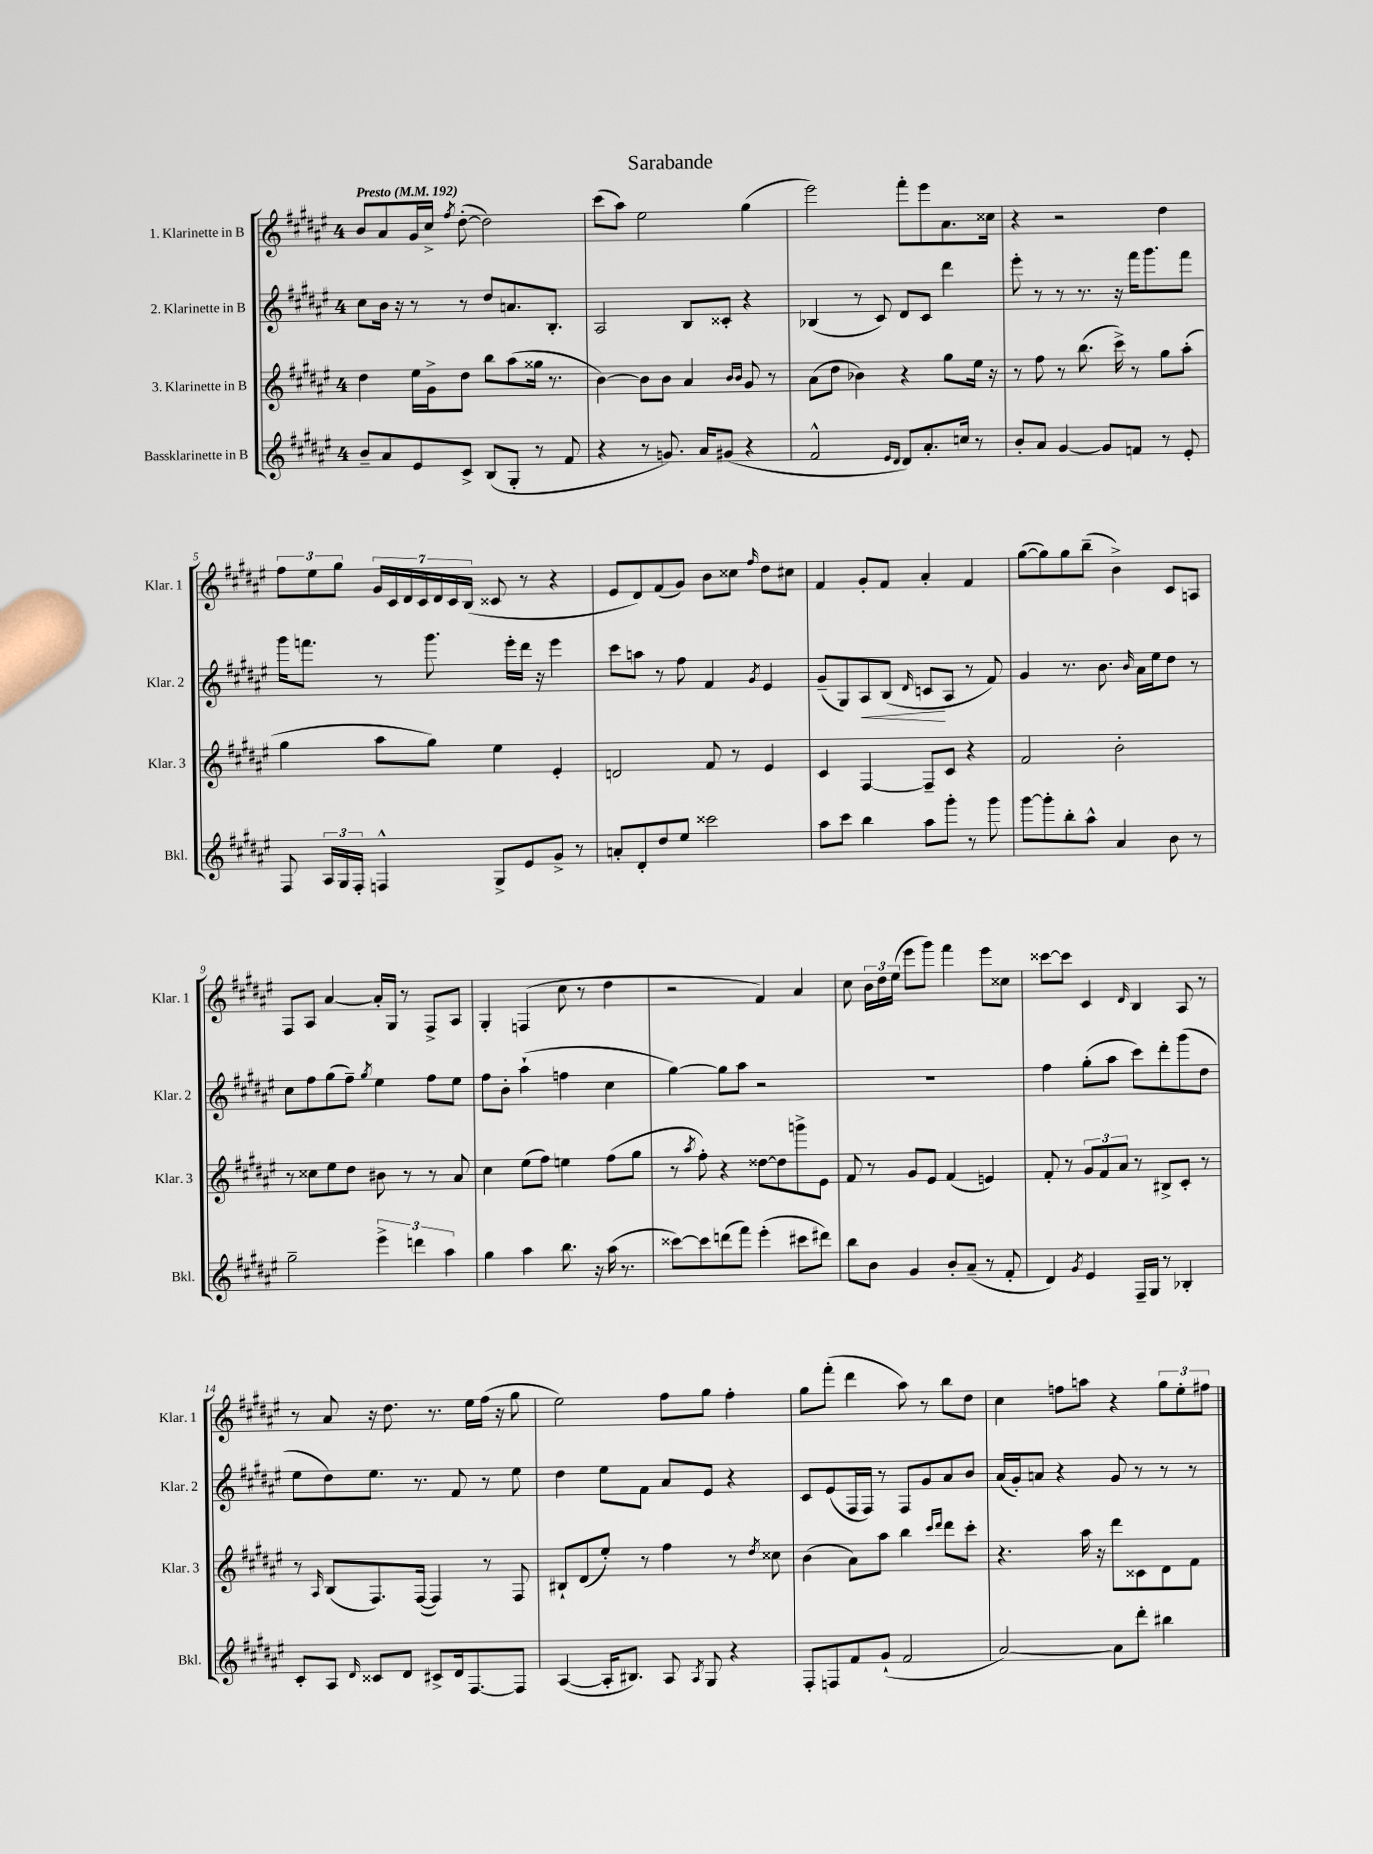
\header { title = "Sarabande" }
<<
\new StaffGroup <<
\new Staff = "s0" \with { instrumentName = "1. Klarinette in B" shortInstrumentName = "Klar. 1" } {
    \clef treble \key fis \major \once \override Staff.TimeSignature.style = #'single-digit \time 4/4 \tempo "Presto" 4 = 192
    \autoBeamOff b'8[ ais'8 gis'16 cis''16]-> \acciaccatura { fis''8 } dis''8~-.( dis''2) |
    cis'''8[( ais''8]) eis''2 gis''4( |
    eis'''2) fis'''8[-. eis'''8 ais'8. cisis''16] |
    r4 r2 dis''4 |
    \tuplet 3/2 { fis''8[ eis''8 gis''8] } \tuplet 7/4 { gis'16[ cis'16 dis'16 cis'16 dis'16 cis'16 b16]( } cisis'8 r8 r4 |
    eis'8[ dis'8) fis'8( gis'8]) b'8[ cisis''8] \grace { fis''16 } dis''8[ cis''8] |
    fis'4 gis'8[-. fis'8] ais'4-. fis'4 |
    gis''8[~( gis''8) gis''8 b''8]--( b'4->) cis'8[ a8] |
    fis8[ ais8] ais'4~ ais'16[-. gis16] r8 fis8[-> ais8] |
    gis4-. f4( cis''8 r8 dis''4 |
    r2 fis'4) ais'4 |
    cis''8 \tuplet 3/2 { b'16[ dis''16 eis''16]( } eis'''8[ gis'''8]) fis'''4 eis'''8[ cisis''8] |
    cisis'''8[~ cisis'''8] cis'4 \grace { dis'16 } b4 ais8 r8 |
    r8 ais'8 r16 dis''8. r8. eis''16[ fis''16]( r16 gis''8 |
    eis''2) fis''8[ gis''8] fis''4-. |
    gis''8[ fis'''8]-.( dis'''4 ais''8) r8 b''8[ dis''8] |
    cis''4 f''8[ a''8] r4 \tuplet 3/2 { gis''8[ eis''8-. fis''8] } \bar "|." |
}
\new Staff = "s1" \with { instrumentName = "2. Klarinette in B" shortInstrumentName = "Klar. 2" } {
    \clef treble \key fis \major \once \override Staff.TimeSignature.style = #'single-digit \time 4/4
    \autoBeamOff cis''8[ b'16] r16 r8 r8 dis''8[ a'8. b8.]-. |
    ais2 b8[ cisis'8]-. r4 |
    bes4( r8 cis'8) dis'8[ cis'8] dis'''4 |
    eis'''8-. r8 r8 r8. r16 fis'''16[ gis'''8. fis'''8] |
    gis'''16[ f'''8.] r8 gis'''8. eis'''16[-. dis'''16] r16 eis'''4 |
    cis'''8[ a''8] r8 fis''8 fis'4 \acciaccatura { gis'8 } eis'4 |
    gis'8[--( gis8) ais8\< b8]( \grace { dis'16 } c'8[\! ais8] r8 fis'8) |
    gis'4 r8. b'8. \grace { b'16 } ais'16[ eis''16 dis''8] r8 |
    cis''8[ fis''8 gis''8( fis''8]--) \acciaccatura { gis''8 } eis''4 fis''8[ eis''8] |
    fis''8[ b'8]-. ais''4-!( f''4 cis''4 |
    gis''4~) gis''8[ ais''8] r2 |
    R1 |
    fis''4 gis''8[-.( ais''8] cis'''8[) dis'''8-. gis'''8( dis''8] |
    eis''8[ dis''8) eis''8.] r8. fis'8 r8 eis''8 |
    dis''4 eis''8[ fis'8] ais'8[ eis'8] r4 |
    cis'8[ eis'8( fis16 fis16]) r8 fis8[ gis'8 ais'8 b'8] |
    ais'16[( gis'16-.) a'8] r4 gis'8 r8 r8 r8 \bar "|." |
}
\new Staff = "s2" \with { instrumentName = "3. Klarinette in B" shortInstrumentName = "Klar. 3" } {
    \clef treble \key fis \major \once \override Staff.TimeSignature.style = #'single-digit \time 4/4
    \autoBeamOff dis''4 eis''16[ gis'16-> dis''8] b''8[ ais''8( gisis''16] r8. |
    b'4~) b'8[ b'8] ais'4 \grace { b'16[ b'16] } gis'8 r8 |
    ais'8[( dis''8] bes'4) r4 gis''8[ eis''16] r16 |
    r8 fis''8 r8 b''8.( cis'''16->) r8 gis''8[ ais''8]-.( |
    gis''4 ais''8[ gis''8]) eis''4 eis'4-. |
    d'2 fis'8 r8 eis'4 |
    cis'4 fis4~ fis8[-- cis'8] r4 |
    fis'2 b'2-. |
    r8 cisis''8[ eis''8 dis''8] bis'8 r8 r8 ais'8 |
    cis''4 eis''8[( fis''8]) e''4 fis''8[( gis''8] |
    r8 \acciaccatura { ais''8 } fis''8-.) r4 disis''8[~ disis''8 g'''8-> eis'8] |
    fis'8 r8 gis'8[ eis'8] fis'4( e'4) |
    fis'8-. r8 \tuplet 3/2 { gis'8[ fis'8 ais'8] } r8 bis8[-> cis'8]-. r8 |
    r8 \grace { ais16 } b8[( fis8.) fis16]~( fis4) r8 fis8 |
    bis8[-! dis'8( eis''8]-.) r8 fis''4 r8 \acciaccatura { dis''8 } cisis''8 |
    b'4( ais'8[) ais''8] b''4 \grace { cis'''16[ dis'''16] } dis'''8[ cis'''8]-. |
    r4. ais''16 r16 dis'''8[ cisis'8 dis'8 fis'8] \bar "|." |
}
\new Staff = "s3" \with { instrumentName = "Bassklarinette in B" shortInstrumentName = "Bkl." } {
    \clef treble \key fis \major \once \override Staff.TimeSignature.style = #'single-digit \time 4/4
    \autoBeamOff b'8[-- ais'8 eis'8 cis'8]-> b8[( gis8]-. r8 fis'8 |
    r4 r8 g'8.) ais'16[ gis'8]( r4 |
    fis'2-^ \grace { eis'16[ dis'16] } dis'8[) ais'8.-. c''16] r8 |
    b'8[-. ais'8] gis'4~ gis'8[ f'8] r8 eis'8-. |
    fis8 \tuplet 3/2 { ais16[ gis16 fis16]-. } f4-^ gis8[-> eis'8 gis'8]-> r8 |
    a'8[-. dis'8-. dis''8 eis''8] cisis'''2 |
    ais''8[ cis'''8] b''4 ais''8[ gis'''8]-. r8 gis'''8 |
    gis'''8[~ gis'''8-. b''8-. ais''8]-^ ais'4 b'8 r8 |
    gis''2-- \tuplet 3/2 { eis'''4-> d'''4 ais''4 } |
    gis''4 ais''4 b''8. r16 ais''16( r8. |
    cisis'''8[~) cisis'''8 d'''8( fis'''8]) eis'''4-.( cis'''8[ dis'''8]) |
    b''8[ b'8] gis'4 b'8[-. ais'8]--( r8 fis'8-. |
    dis'4) \acciaccatura { gis'8 } eis'4 fis16[-- gis16] r8 bes4-. |
    cis'8[-. ais8] \grace { dis'16 } cisis'8[ dis'8] cis'8[-> dis'16 fis8.~ fis8] |
    ais4~( ais16[-. bis8.]) ais8 \acciaccatura { ais8 } gis8 r4 |
    fis8[-. f8 fis'8 gis'8]-!( fis'2 |
    ais'2~) ais'8[ dis'''8]-. bis''4 \bar "|." |
}
>>
>>
